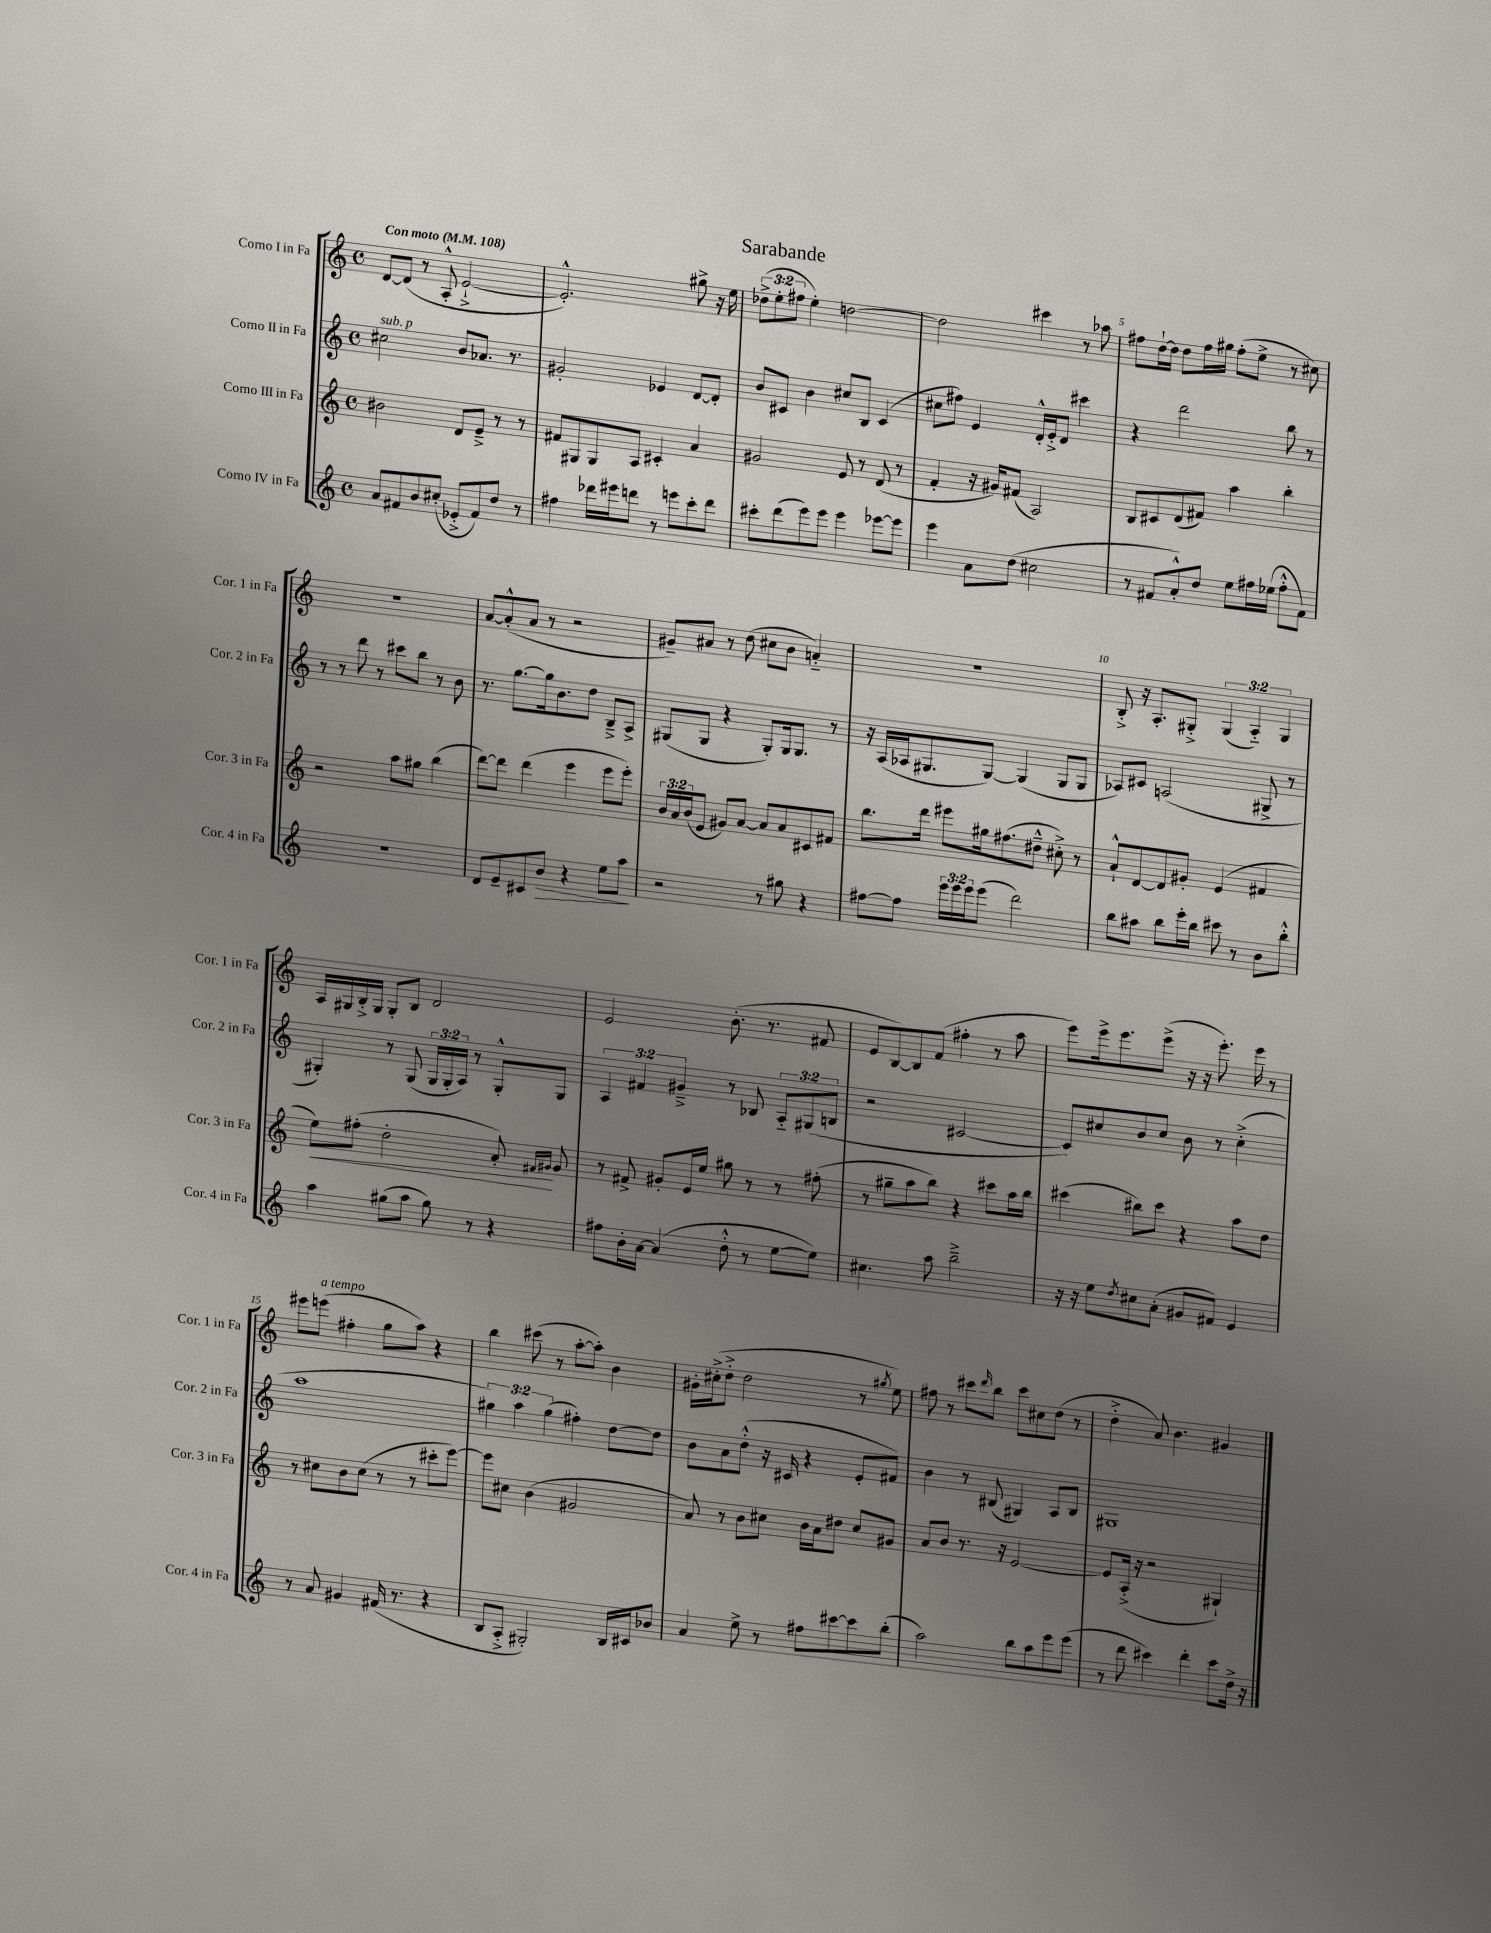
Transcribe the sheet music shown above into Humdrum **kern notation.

**kern	**dynam	**kern	**dynam	**kern	**kern
*part4	*part4	*part3	*part3	*part2	*part1
*staff4	*staff4	*staff3	*staff3	*staff2	*staff1
*I"Corno IV in Fa	*	*I"Corno III in Fa	*	*I"Corno II in Fa	*I"Corno I in Fa
*I'Cor. 4 in Fa	*	*I'Cor. 3 in Fa	*	*I'Cor. 2 in Fa	*I'Cor. 1 in Fa
*clefG2	*	*clefG2	*	*clefG2	*clefG2
*k[]	*	*k[]	*	*k[]	*k[]
*M4/4	*	*M4/4	*	*M4/4	*M4/4
*met(c)	*	*met(c)	*	*met(c)	*met(c)
*MM108	*	*MM108	*	*MM108	*MM108
=1	=1	=1	=1	=1	=1
!	!	!	!	!	!LO:TX:a:B:t=Con moto
!	!	!	!	!LO:TX:a:i:t=sub. p	!
8a/L	.	2b#X\	.	2cc#X\	[8d/L
8f#X/	.	.	.	.	(8d/J]
8b/	.	.	.	.	8r
(8cc#X'/J	.	.	.	.	8A'^^/
8e-X'^/L	.	8d/L	.	8b/L	[2e`^/
8f#/)	.	8e~^/J	.	8.a-X/J	.
8dd/J	.	8r	.	.	.
.	.	.	.	8.r	.
8r	.	8r	.	.	.
=2	=2	=2	=2	=2	=2
4ff#X\	.	8f#X/L	.	2g#X'/	2.e'^^/])
.	.	8G#X/	.	.	.
16ddd-X\LL	.	8G#/	.	.	.
16eee#X\J	.	.	.	.	.
8dddn\J	.	8A/J	.	.	.
8r	.	4c#X'/	.	4e-X/	.
8eeen\L	.	.	.	.	.
8ccc'\	.	4a/	.	[8d/L	8gg#X^\
8ddd\J	.	.	.	8d'/J]	16r
.	.	.	.	.	16ee\
=3	=3	=3	=3	=3	=3
8ccc#X'\L	.	2g#X/	.	8b/L	(12dd-X^\L
.	.	.	.	.	12ee'\
(8ddd\	.	.	.	8c#X/J	.
.	.	.	.	.	12ff#X\J
8eee\)	.	.	.	4b\	4ee'\)
8eee\J	.	.	.	.	.
4eee\	.	8e/	.	8cc#X/L	[2ddn\
.	.	8r	.	8B/J	.
[8eee-X\L	.	(8d/	.	(4c#/	.
8eee-\J]	.	8r	.	.	.
=4	=4	=4	=4	=4	=4
4eee\	.	4f'/	.	8cc#X\L	2dd\]
.	.	.	.	8ff#X\J)	.
8a\L	.	16r	.	4e/	.
.	.	16g#X/KL)	.	.	.
(8dd\J	.	(8f#X/J	.	.	.
2cc#X\	.	2A/)	.	16d'^^/LL	4ccc#X\
.	.	.	.	16e'^/J	.
.	.	.	.	8d/J	.
.	.	.	.	4ccc#X\	8r
.	.	.	.	.	8aa-X\
=5	=5	=5	=5	=5	=5
8r	.	8B/L	.	4r	8ff#X\L
8f#X/L	.	8c#X/	.	.	[16dd`\L
.	.	.	.	.	16dd\JJ]
8a'^^/)	.	(8d/	.	2ddd\	8dd\L
8dd/J	.	8f#X/J)	.	.	16ff#\L
.	.	.	.	.	16gg#X\JJ
8ee\L	.	4aa\	.	.	(8ff#'\L
16ff#X\L	.	.	.	.	8ee^\J
(16ee-X\JJ	.	.	.	.	.
8ff#'^^\L	.	4bb'\	.	8bb\	8r
8f#\J)	.	.	.	8r	8cc#X\)
!!LO:LB:g=z
=6	=6	=6	=6	=6	=6
1r	.	2r	.	8r	1r
.	.	.	.	8r	.
.	.	.	.	8ddd\	.
.	.	.	.	8r	.
.	.	8aa\L	.	8ccc#X\L	.
.	.	8gg#X\J	.	8bb\J	.
.	.	(4bb\	.	8r	.
.	.	.	.	8b\	.
=7	=7	=7	=7	=7	=7
8d/L	.	[8ddd\L)	.	8.r	[8a/L
8e~/	.	8ddd\J]	.	.	(8a'^^/]
.	.	.	.	[8.gg\L	.
8c#X/	.	(4ddd\	.	.	8a/J
!	!LO:HP:b	!	!	!	!
8b/J	>	.	.	16gg\k]	8r
.	.	.	.	8.b\	.
4r	.	4eee\	.	.	2r
.	.	.	.	8dd\J	.
8ee\L	.	8eee\L	.	8B~^/L	.
8aa\J	.	8eee'\J)	.	8A^/J	.
.	]	.	.	.	.
=8	=8	=8	=8	=8	=8
2r	.	24b/LL	.	(8G#X/L	8g#X~/L)
.	.	24a/	.	.	.
.	.	(24b/J	.	.	.
.	.	8e/J	.	8G#/J	8a#X/J
.	.	8g#X/L)	.	4r	8r
.	.	[8a/J	.	.	(8dd\
8r	.	8a/L]	.	8G#'/L)	8cc#X\L
8gg#X\	.	8a/	.	16G#/k	8b\J
.	.	.	.	8.G#/J	.
4r	.	8c#X/	.	.	4an/)
.	.	8f#X/J	.	8r	.
=9	=9	=9	=9	=9	=9
[8ff#X\L	.	8.bb\L	.	16r	1r
.	.	.	.	(16A/LL	.
8ff#\J]	.	.	.	16A-X/J	.
.	.	16ddd\Jk	.	8.G#X/	.
24eee\LL	.	8eee#X\L	.	.	.
24eee\	.	.	.	.	.
24eee\J	.	.	.	.	.
(8eee\J	.	16gg#X\k	.	[8G#/J)	.
.	.	(8.ff#X\	.	.	.
2ddd\)	.	.	.	(4G#/]	.
.	.	8dd#X~^^\J	.	.	.
.	.	8cc#X'^\)	.	8G#/L	.
.	.	8r	.	8G#/J	.
=10	=10	=10	=10	=10	=10
8bb\L	.	8a`^^/L	.	8A-X/L)	8B'^/
8aa#X\J	.	[8d/	.	8c#X/J	16r
.	.	.	.	.	8.A'/L
8bb\L	.	8d/]	.	(2An/	.
16eee'\L	.	8g#X'/J	.	.	8G#X'^/J
16bb\JJ	.	.	.	.	.
8ccc#X\	.	(4e/	.	.	(6G#/
8r	.	.	.	.	.
.	.	.	.	.	6A/)
8b\L	.	4f#X/	.	8G#X^/	.
.	.	.	.	.	6G#/
8bb'^^\J	.	.	.	8r	.
!!LO:LB:g=z
=11	=11	=11	=11	=11	=11
!	!	!	!LO:HP:b	!	!
4aa\	.	8ee\L)	<	4G#X'/)	16A/LL
.	.	.	.	.	16G#X/
.	.	(8ff#X'\J	.	.	16B'^/
.	.	.	.	.	16G#/JJ
(8gg#X\L	.	2dd'\	.	8r	8G#'/L
8aa\J	.	.	.	(8G#/	8B/J
8gg#\)	.	.	.	24G#/LL	2d/
.	.	.	.	24G#'/	.
.	.	.	.	24A/JJ)	.
8r	.	.	.	8r	.
4r	.	8a'/)	.	8G#'^^/L	.
.	.	16qqf#X/LL	.	.	.
.	.	16qqg#X/JJ	.	.	.
.	.	8g#/	[	8G#/J	.
=12	=12	=12	=12	=12	=12
8ff#X\L	.	8r	.	6A/	2e/
16b'\L	.	8f#X^/	.	.	.
.	.	.	.	6f#X/	.
[16a\JJ	.	.	.	.	.
(4a/]	.	8g#X'/L	.	.	.
.	.	.	.	6g#X~^/	.
.	.	16e/L	.	.	.
.	.	16ee/JJ	.	.	.
8dd'^^\	.	8gg#X\	.	8r	(8.b'\
8r	.	8r	.	8B-X/	.
.	.	.	.	.	8.r
[8ee\L	.	8r	.	12A/L	.
.	.	.	.	(12G#X/	.
8ee\J])	.	(8ff#X'\	.	.	8f#X/
.	.	.	.	12Bn/J	.
=13	=13	=13	=13	=13	=13
4.cc#X\	.	8r	.	2r	8e/L
.	.	8gg#X~\L	.	.	[8B/)
.	.	8aa\	.	.	8B/]
8aa\	.	8bb\J)	.	.	(8f/J
2bb~^\	.	4r	.	[2c#X/	4ff#X'\
.	.	8ccc#X\L	.	.	8r
.	.	16aa\L	.	.	8aa\
.	.	16bb\JJ	.	.	.
=14	=14	=14	=14	=14	=14
16r	.	(4ccc#X\	.	8c#/L])	8eee\L)
16r	.	.	.	.	.
8ee\L	.	.	.	8cc#X/	16eee^\k
.	.	.	.	.	8.eee\
8qdd/	.	.	.	.	.
8cc#X\	.	8bb#X\L)	.	8b/	.
(8a'\J	.	8ccc#\J	.	8cc#/J	(8eee^\J
8g#X/L	.	4r	.	8b\	16r
.	.	.	.	.	16r
8f#X/J)	.	.	.	8r	8.eee'\)
4e/	.	8aa\L	.	(4cc#'^\	.
.	.	.	.	.	16eee\
.	.	8dd\J	.	.	8r
!!LO:LB:g=z
=15	=15	=15	=15	=15	=15
8r	.	8r	.	1aa	8eee#X\L
!	!	!	!	!	!LO:TX:a:i:t=a tempo
8a/	.	8cc#X\L	.	.	(8eeen\J
4g#X/	.	8b\	.	.	4ff#X'\
.	.	(8cc#\J	.	.	.
(16f#X/	.	8r	.	.	8gg\L
8.r	.	.	.	.	.
.	.	8r	.	.	8aa\J)
4r	.	8ccc#X'\L	.	.	4r
.	.	[8eee\J)	.	.	.
=16	=16	=16	=16	=16	=16
8B/L	.	8eee\L]	.	6gg#X\)	4bb\
8A'^/J	.	8cc#X\J	.	.	.
.	.	.	.	6aa\	.
2G#X'/)	.	(4b\	.	.	(8ccc#X\
.	.	.	.	(6gg#\	.
.	.	.	.	.	8r
.	.	2g#X/	.	4ff#X'\)	[8aa'\L
.	.	.	.	.	8aa'\J])
16B/LL	.	.	.	[8dd\L	4b\
16c#X/J	.	.	.	.	.
8b-X/J	.	.	.	8dd\J]	.
=17	=17	=17	=17	=17	=17
4a/	.	8a/)	.	8b\L	16g#X'\LL
.	.	.	.	.	(16cc#X'^\J
.	.	8r	.	8a\	8dd'^\J
8ee^\	.	8b\L	.	(8dd'^^\J	2dd\
8r	.	8cc#X\J	.	16r	.
.	.	.	.	16c#X/	.
8ff#X\L	.	16b\LL	.	4r	.
.	.	16a\J	.	.	.
[8ccc#X\	.	8dd#X\J	.	.	.
8ccc#\]	.	8cc#/L	.	8e'/L	8r
.	.	.	.	.	8qgg#X/
(8bb'\J	.	8g#X/J	.	8f#X/J)	8ee\)
=18	=18	=18	=18	=18	=18
2aa\)	.	8a/L	.	4b\	8ff#X\
.	.	8b/J	.	.	8r
.	.	8.r	.	8r	8ccc#X\L
.	.	.	.	.	16qqddd/
.	.	.	.	(8B#X/	8bb\J
.	.	16r	.	.	.
8bb\L	.	[2e/	.	4G#X/)	8ccc#\L
8aa\	.	.	.	.	8cc#X\
8eee\	.	.	.	8A/L	(8dd\J
(8eee\J	.	.	.	8B#/J	8r
=19	=19	=19	=19	=19	=19
8r	.	8e/L]	.	1G#X	4dd'^\
8ddd\	.	(16A'^/Jk	.	.	.
.	.	16r	.	.	.
4ccc#X\)	.	2r	.	.	8a/)
.	.	.	.	.	4.b\
4ddd'\	.	.	.	.	.
8ccc#\L	.	4G#X`/)	.	.	4g#X/
16dd^\Jk	.	.	.	.	.
16r	.	.	.	.	.
==	==	==	==	==	==
*-	*-	*-	*-	*-	*-
